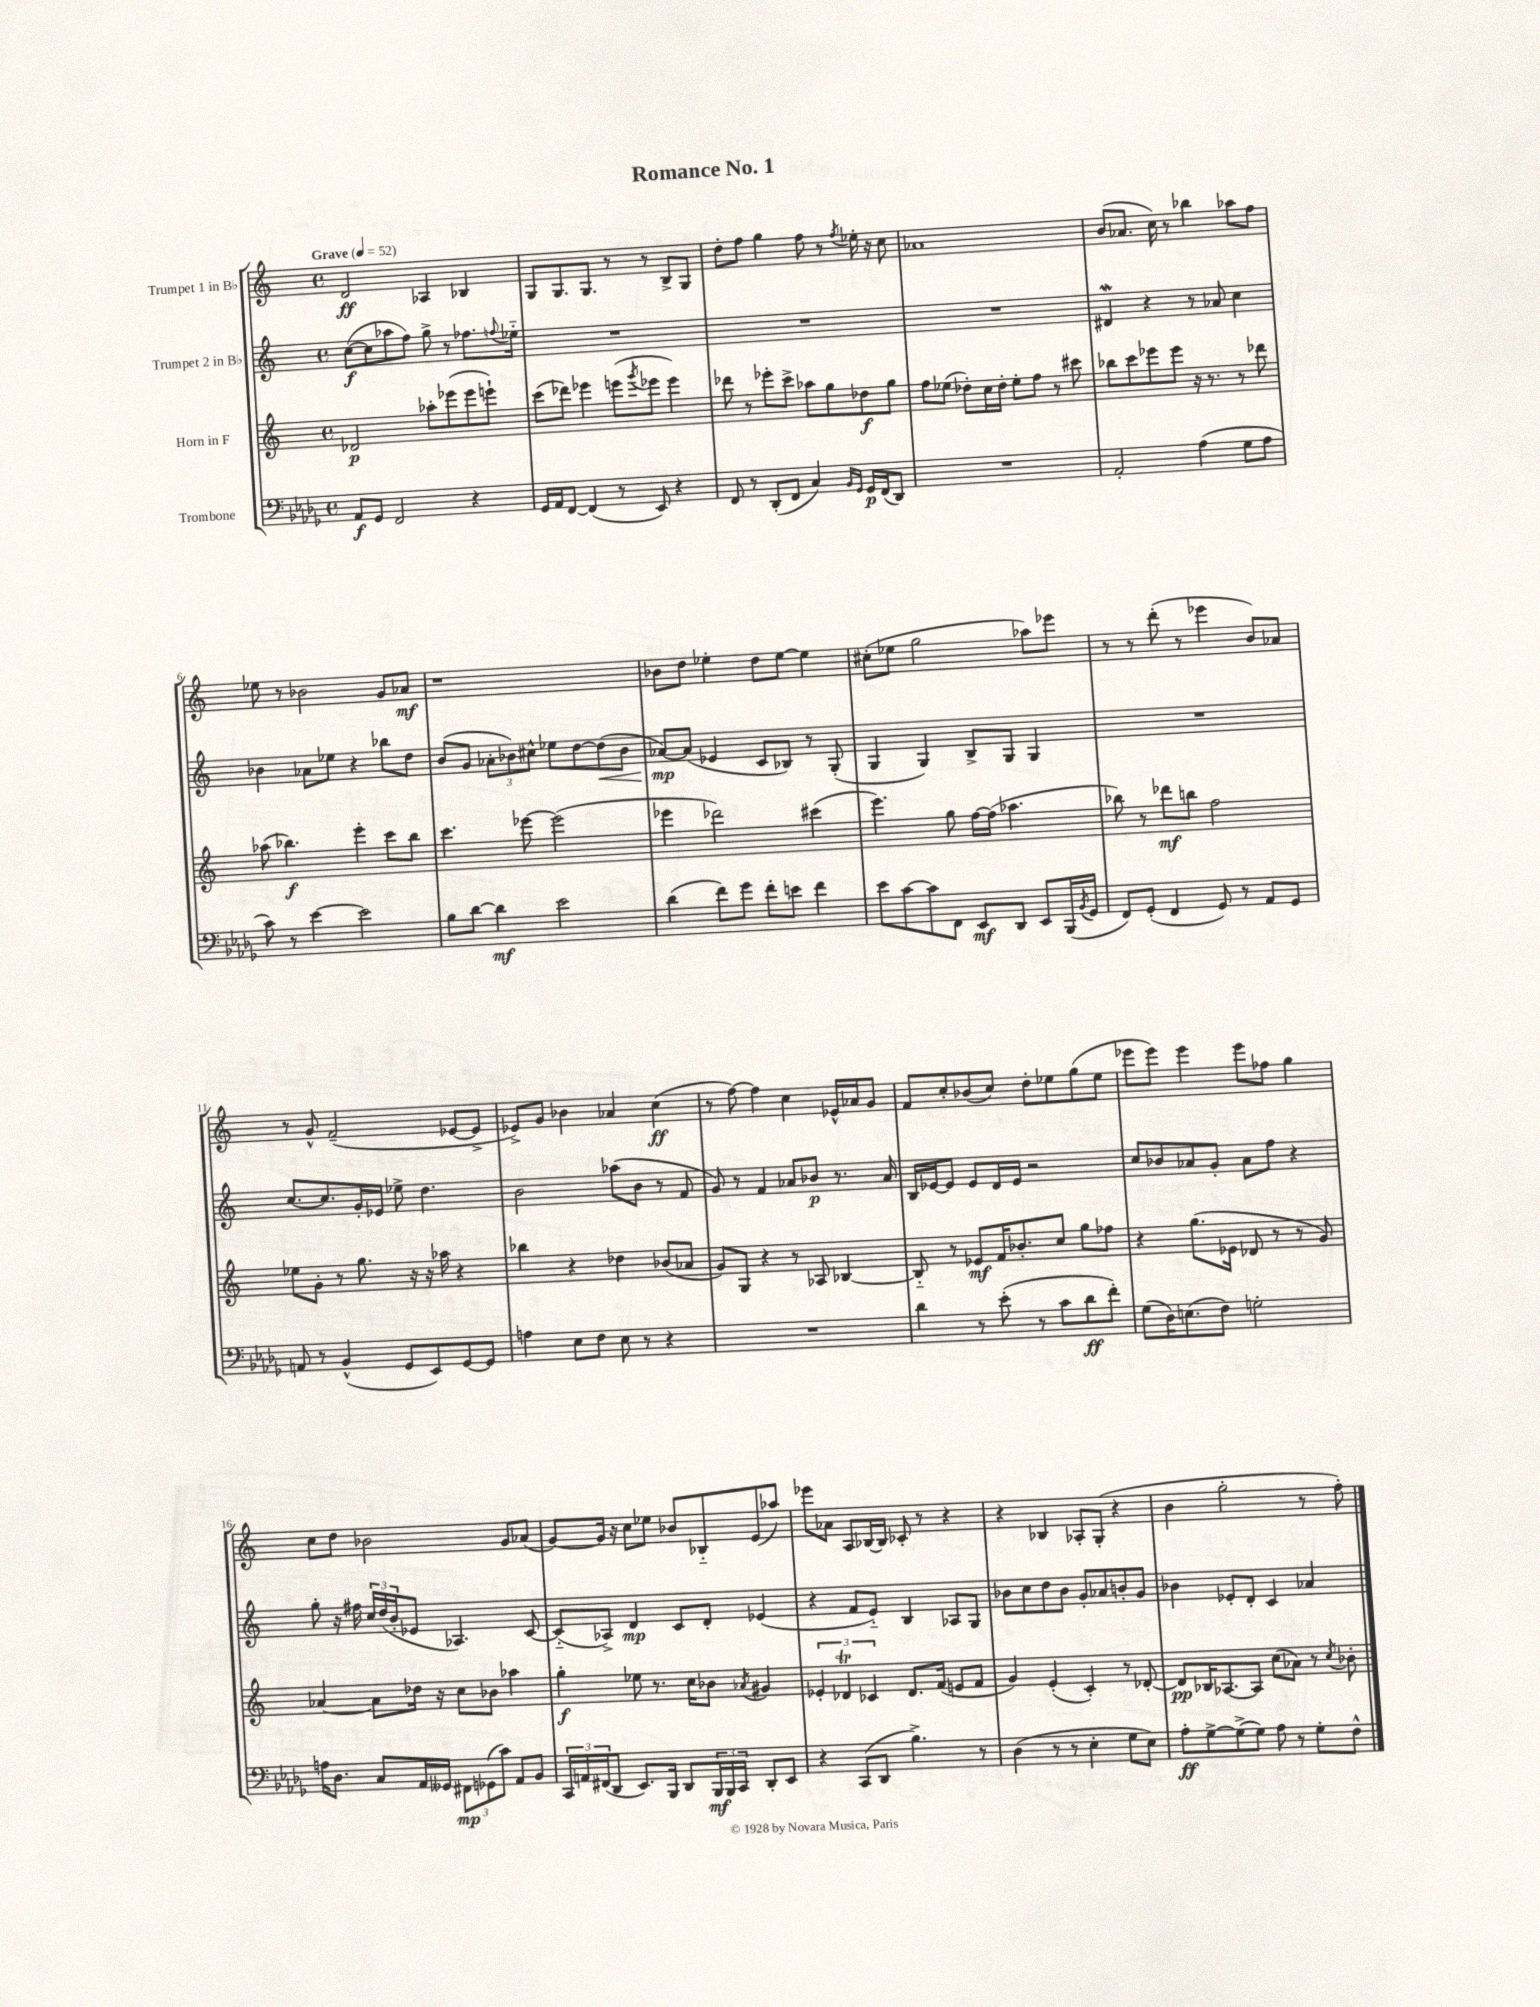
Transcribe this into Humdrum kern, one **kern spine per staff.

**kern	**kern	**kern	**kern
*staff4	*staff3	*staff2	*staff1
*clefF4	*clefG2	*clefG2	*clefG2
*k[b-e-a-d-g-]	*k[]	*k[]	*k[]
*M4/4	*M4/4	*M4/4	*M4/4
*met(c)	*met(c)	*met(c)	*met(c)
*MM52	*MM52	*MM52	*MM52
8AA-	2d-	([8cc	2d
8GG-	.	8cc]	.
2FF	.	8aa-	.
.	.	8ff)	.
.	8aa-'	8gg^	4A-
.	(8eee-	8r	.
4r	8eee-	8.ff-	4B-
.	8eee`)	.	.
.	.	8qqff	.
.	.	16ee-'~	.
=	=	=	=
16GG-	(8ccc	1r	8G
16AA-	.	.	.
[8FF	8ddd-)	.	8.G
(4FF]	4eee-	.	.
.	.	.	8.G
8r	(8eee	.	8r
.	8qggg	.	.
8EE-)	8eee-	.	8r
4r	4eee-)	.	8B^
.	.	.	8G
=	=	=	=
8FF	8ddd-	1r	8dd'
8r	8r	.	8ff
(8DD-'	8eee-'	.	4gg
8FF	8ccc^	.	.
4C)	8aa-	.	8ff
.	8gg	.	8r
16qqBB-	.	.	.
16qqGG-	.	.	8qff
16GG-	8dd-	.	16ee-'
(16FF	.	.	16r
8DD-)	8gg	.	8cc
=	=	=	=
1r	8ff	1r	1a-
.	(8ee-	.	.
.	8dd-')	.	.
.	16cc	.	.
.	16dd-'	.	.
.	8ee-'	.	.
.	8ff	.	.
.	8r	.	.
.	8ccc#	.	.
=	=	=	=
2AA-'	8bb-	4d#	(8b
.	8ccc	.	8.a-
.	8eee-	4r	.
.	.	.	16cc)
.	8eee-	.	8r
(4A-	16r	8r	4bb-
.	8.r	.	.
.	.	8a-	.
8G-	8r	4cc	8aa-
8A-	8ddd-	.	8ff
=	=	=	=
8c)	(8aa-	4b-	8ee-
8r	4.bb-)	.	8r
[4e-	.	8a-	2b-
.	.	8ee-	.
2e-]	4eee'	4r	.
.	8ccc	8bb-	8g
.	8bb-	8dd	8a-
=	=	=	=
8B-	4.ccc	(8b	1r
[8d-	.	8g	.
4d-]	.	12a-'	.
.	.	12b-)	.
.	[8eee-	.	.
.	.	12cc#^^	.
2e-	(2eee-]	8ee-	.
.	.	[8dd	.
.	.	(8dd]	.
.	.	8b-	.
=	=	=	=
(4d-	4eee-	[8a-)	8b-
.	.	(8a-]	8dd
8f)	2ddd-)	4e-	4ee-'
8g-	.	.	.
8f'	.	8c	8dd
8e	.	8B-)	[8ee-
4f	(4ccc#	8r	4ee-]
.	.	(8G'	.
=	=	=	=
8e-	4.eee)	4G	(8cc#'
[8c	.	.	8ee-
8c]	.	4G)	2gg
8FF	8gg	.	.
8EE-	[16ff	8B^	.
.	(16ff]	.	.
8DD-	4.aa-	8G	.
8EE-	.	4G	8aa-)
(16BBB-	.	.	8eee-
8qBB-	.	.	.
16GG-	.	.	.
=	=	=	=
8FF)	8bb-)	1r	8r
(8GG-'	8r	.	8r
4FF	8ddd-	.	(8ddd'
.	8bb	.	8r
8GG-)	2ff	.	4eee-
8r	.	.	.
8AA-	.	.	8b)
8GG-	.	.	8a-
=	=	=	=
8AA	8ee-	[8.cc	8r
8r	8g'	.	8g^^
.	.	8.cc]	.
(4BB-^^	8r	.	(2f~
.	8.gg	16g'	.
.	.	16e-	.
8GG-	.	8ee-^	.
.	16r	.	.
8EE-)	16r	4.dd	.
.	16aa-	.	.
[8GG-	4r	.	[8e-
8GG-]	.	.	8e-^]
=	=	=	=
4A	4bb-	2b	8e-^)
.	.	.	8g
8E-	4r	.	4b-
8F	.	.	.
8E-	4dd-	(8aa-	4a-
8r	.	8b	.
4r	(8b-	8r	(4cc
.	8a-	8f	.
=	=	=	=
1r	8g)	8g)	8r
.	8G	8r	[8ff)
.	4r	4f	4ff]
.	8r	8a-	4cc
.	8A-	8b-	.
.	[4B-	8.r	16e-^^
.	.	.	16a-
.	.	.	8g
.	.	16a-	.
=	=	=	=
4d-	8B-'~]	16B	8f
.	.	[16e-	.
.	8r	8e-]	8cc'
8r	8e-	8e-	(8b-
(8e-'	16f	16d	8cc)
.	8.b-'	16e-	.
8r	.	2r	8dd'
8c	8cc	.	8ee-
8d-	8gg	.	(8gg
8f')	8ff-	.	8ee-
=	=	=	=
(8G-	4r	8cc	8eee-
16D-)	.	8b-	8eee-)
(8.E	.	.	.
.	(8.gg	8a-	4eee-
8F)	.	8g'	.
.	16e-	.	.
2G'	8d-	8a-	8eee-
.	8r	8ff	8ff-
.	8r	4r	4gg
.	8g)	.	.
=	=	=	=
16A	[4a-	8gg'	8cc
8.D-	.	.	.
.	.	16r	8dd
.	.	16ff#	.
8C	8a-]	24cc	2b-
.	.	(24dd	.
.	.	24b'	.
16AA-	16dd-	8e-	.
16GG--	16r	.	.
12FF#	8cc	4.A-)	.
(12GG-	.	.	.
.	8b-	.	.
12c)	.	.	.
8AA-	4aa-	.	8g
8BB-	.	[8c	(8a-
=	=	=	=
24CC	4gg'	(8c'~]	[8g)
24AA	.	.	.
(24FF#	.	.	.
8DD-	.	8A-^)	16g]
.	.	.	16r
8.EE-)	8ee-	4d	8cc
.	8.r	.	8ee-
16BBB-	.	.	.
8DD-	.	8c	8b-
.	16cc	.	.
24BBB-	8b-	8d'	8B-'~
24BBB-	.	.	.
24CC	.	.	.
.	8qa-	.	.
8DD-'	4g#	(4e-	(8e
8EE-	.	.	8aa-)
=	=	=	=
4r	6e-'	4r	8eee-
.	.	.	8a-
.	6d-	.	.
(8CC	.	8f	8A
.	6c-	.	.
8DD-	.	8e'~)	[16B-
.	.	.	16B-]
4.B-^)	8.d-	4B	8c-'
.	.	.	8r
.	(16f	.	.
.	8e	8A-	4r
8r	8f	8G	.
=	=	=	=
(4D-	4g)	8b-	4r
.	.	8cc	.
8r	(4e'	8dd	4B-
8r	.	8b-	.
4E-'	4c')	8g'	8A-'
.	.	8a-	(8G'
8G-	8r	8b'	4r
8E-)	[8d-'	8g	.
=	=	=	=
8A-'	8d-]	4b-	4b
[8G-^	16B-	.	.
.	[8.A-	.	.
(8G-^]	.	8e-'	2gg'
8G-)	8A-]	8d'	.
8A-	(8cc	4c	.
8r	8a-)	.	.
8G-'	8r	4a-	8r
.	8qcc	.	.
8F^^	8b-'	.	8ff')
==	==	==	==
*-	*-	*-	*-
